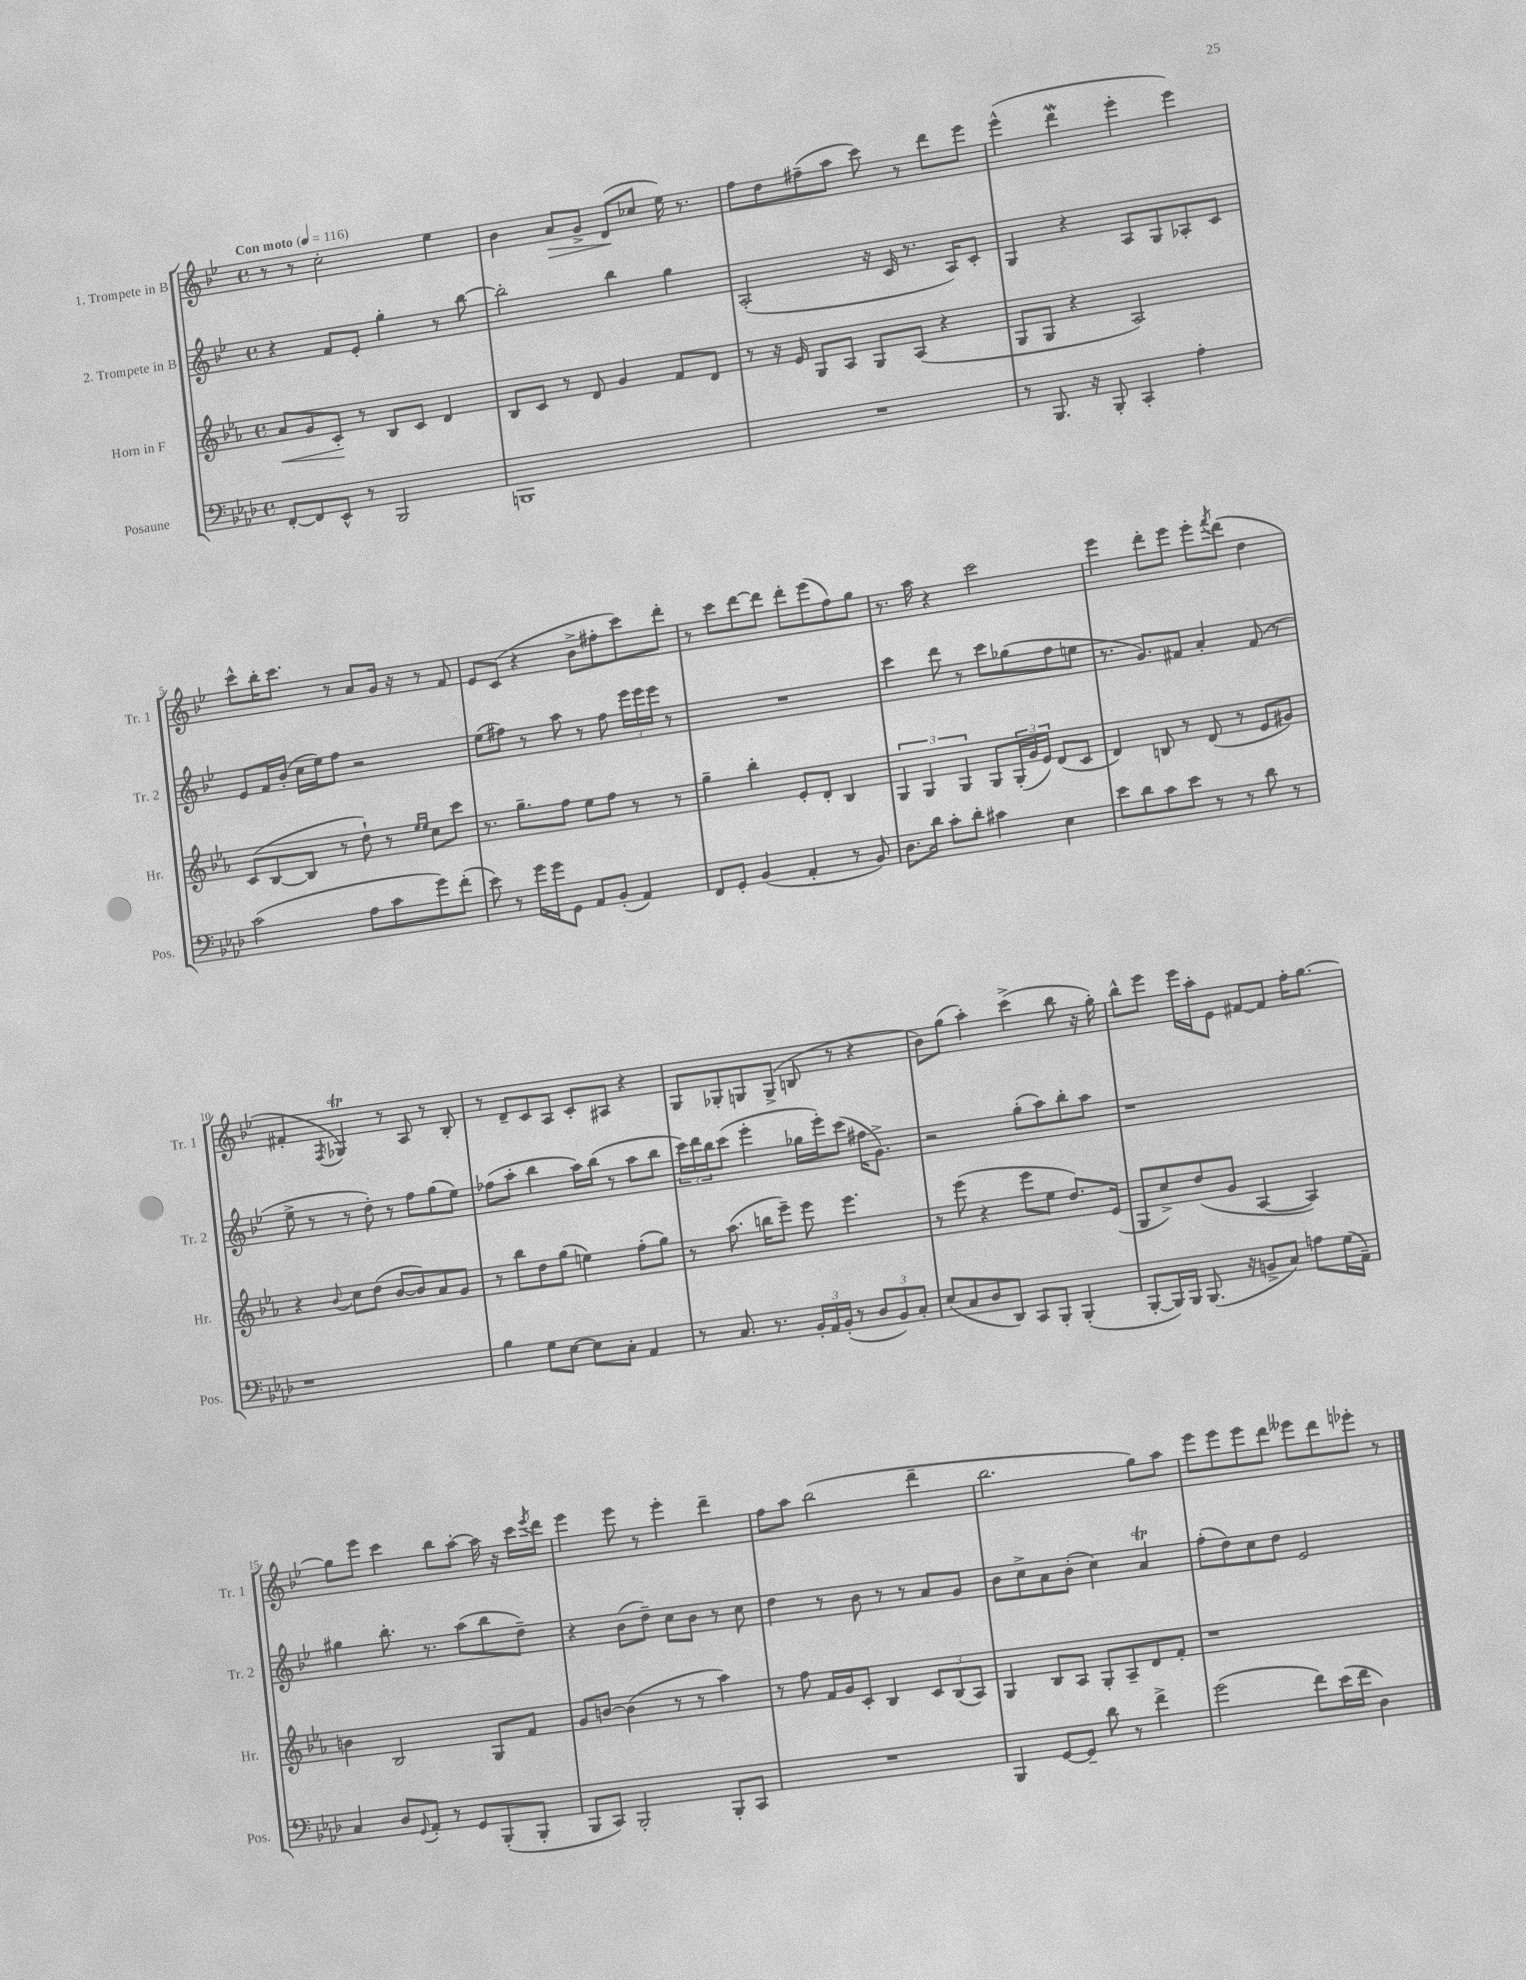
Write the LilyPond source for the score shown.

<<
\new StaffGroup <<
\new Staff = "s0" \with { instrumentName = "1. Trompete in B" shortInstrumentName = "Tr. 1" } {
    \clef treble \key bes \major \defaultTimeSignature \time 4/4 \tempo "Con moto" 4 = 116
    r8 r8 c''2-. ees''4 |
    bes'4 a'8\> g'8-> d'8\!( ces''8 ees''16) r8. |
    f''8 d''8 fis''8--( a''8 c'''8) r8 d'''8 ees'''8 |
    ees'''4-^( d'''4\mordent ees'''4-. ees'''4) |
    c'''8-^ bes''16-. c'''8. r8 a'8 g'16 r16 r8 f'8 |
    ees'8 c'8( r4 bes'8-> fis''8-. c'''8) d'''8-. |
    r8 c'''8 d'''8~ d'''8 d'''8-. ees'''8( f''8) g''8 |
    r8. a''16 r4 c'''2 |
    ees'''4 d'''8-. ees'''8 ees'''8-. \acciaccatura { f'''8 } d'''8( d''4 |
    fis'4-. \acciaccatura { f8 } ges4\trill) r8 a8 r8 bes8-. |
    r8 d'8-- c'8 a8 c'8-. ais8 r4 |
    g8 ges8-. g8 g8->( b8 r8 r4 |
    bes'8) g''8( a''4-.) c'''4->( bes''8 r16 g''16-.) |
    bes''8-^ ees'''8 ees'''16 a''16-. ees'8 fis'8~ fis'8 f''16-. g''8.~ |
    g''8 ees'''8 c'''4 bes''8 a''8~-. a''16 r16 c'''16 \acciaccatura { ees'''8 } d'''16 |
    ees'''4 ees'''8 r8 ees'''4-. d'''4-- |
    f''8 a''8 bes''2( d'''4-- |
    bes''2. g''8) a''8 |
    ees'''8 ees'''8 ees'''8 d'''8 eeses'''8 d'''8 ees'''8-. r8 \bar "|." |
}
\new Staff = "s1" \with { instrumentName = "2. Trompete in B" shortInstrumentName = "Tr. 2" } {
    \clef treble \key bes \major \defaultTimeSignature \time 4/4
    r4 f'8 ees'8-. g''4-. r8 bes''8~ |
    bes''2-. bes''4 g''4 |
    a2-.( r16 c'16 r8. a16) c'8-. |
    g4 r4 a8 g8 aes8-. c'8 |
    ees'8 f'16 bes'16-.( c''16 ees''16) f''8 r2 |
    ees''8( fis''8) r8 a''8 r8 fis''8 \tuplet 3/2 { ees'''16 ees'''16 ees'''16 } r8 |
    R1 |
    c'''4 d'''8 r8 c'''8 ges''8( f''8 e''8 |
    r8. g'8.) fis'8 a'4-. fis'8( r8 |
    ees''8-> r8 r8 d''8-.) r8 f''8 g''8( ees''8) |
    fes''8( a''8-. bes''4 a''16) bes''16( r8 a''8 bes''8 |
    \tuplet 3/2 { c'''16) d'''16 bes''16 } c'''8( ees'''4-. ges''16 ees'''16-.) c'''8( fis''16 g'8.->) |
    r2 g''8-.( a''8) bes''8-. a''8 |
    r1 |
    gis''4 bes''8.-. r8. a''8( bes''8 d''8--) |
    r4 bes'8( d''8--) c''8 bes'8 r8 c''8 |
    d''4 r8 bes'8 r8 r8 a'8 g'8 |
    bes'8 c''8-> a'8 bes'8-.( c''4) a'4\trill |
    f''8-.( d''8) c''8 d''8 ees'2 \bar "|." |
}
\new Staff = "s2" \with { instrumentName = "Horn in F" shortInstrumentName = "Hr." } {
    \clef treble \key ees \major \defaultTimeSignature \time 4/4
    aes'8\< g'8 c'8-.\! r8 bes8 c'8 d'4 |
    bes8 c'8 r8 d'8 g'4 f'8 d'8 |
    r8 r16 ees'16 g8 aes8 g8 aes8( r4 |
    g8 g8 r4 aes2) |
    c'8( bes8~ bes8 r8 d''8-!) r8 \grace { ees''16 ees''16 } c''8 c'''8 |
    r8. g''8.-- f''8 ees''8 f''8 r8 r8 |
    g''4-- bes''4-. ees'8-. d'8-. bes4 |
    \tuplet 3/2 { g4 g4 g4 } g8 \tuplet 3/2 { g16-.( g'16 ees'16) } d'8( c'8 |
    d'4) b8 r8 d'8( r8 ees'8 gis'8) |
    r4 \appoggiatura { bes'8 } c''8 d''8( bes'8~ bes'8) aes'8 g'8 |
    r8 bes''8 d''8 g''8( e''4) f''8-.( g''8) |
    r8 aes''8.( b''16 ees'''8--) ees'''8 ees'''4. |
    r8 ees'''8( r4 ees'''8 ees''8 d''8.) ees'16( |
    g8 c''8->) d''8( g'8 aes4~ aes4) |
    b'4 bes2 g8 f'8 |
    g'8 b'8~ b'4( r8 r8 aes''4) |
    r8 f''8 f'16 g'16 c'8-. bes4 \tuplet 3/2 { c'8 bes8( aes8) } |
    g4 bes8 aes8 g8-. aes8-- d'8 f'8-. |
    r1 \bar "|." |
}
\new Staff = "s3" \with { instrumentName = "Posaune" shortInstrumentName = "Pos." } {
    \clef bass \key aes \major \defaultTimeSignature \time 4/4
    f,8~-. f,8 ees,8-^ r8 bes,,2 |
    b,,1 |
    R1 |
    r8 bes,,8. r16 bes,,8-. c,4-. aes4-. |
    c'2( aes8 c'8 g'8) f'8-.( |
    ees'8) r8 g'16 g'16 g,8 aes,8 bes,8-.( aes,4) |
    f,8 g,8-. bes,4( aes,4-. r8 bes,8) |
    des8. des'16 c'8-. des'8-. cis'4 ees4 |
    ees'8 des'8 c'8 ees'8 r8 r8 des'8 r8 |
    r1 |
    bes4 g8 ees8~ ees8 c8-. aes,4 |
    r8 c8. r8. \tuplet 3/2 { bes,16-. aes,16 bes,16-.( } r8 \tuplet 3/2 { des8 bes,8) c8-. } |
    ees8( c8 des8 des,8) c,8 bes,,8-. bes,,4-.( |
    bes,,8~-. bes,,16) bes,,16 bes,,8.( r16 b,8-> c8) a8 g16( aes,16--) |
    c4 des8 \appoggiatura { g,8 } aes,8-. r8 g,8 bes,,8-.( bes,,8-. |
    bes,,8 c,8) bes,,2-. bes,,8-. c,8 |
    R1 |
    bes,,4 g,8~ g,8-- des'8 r8 f'4-> |
    g'2( f'8) ees'16( f'16 des4) \bar "|." |
}
>>
>>
